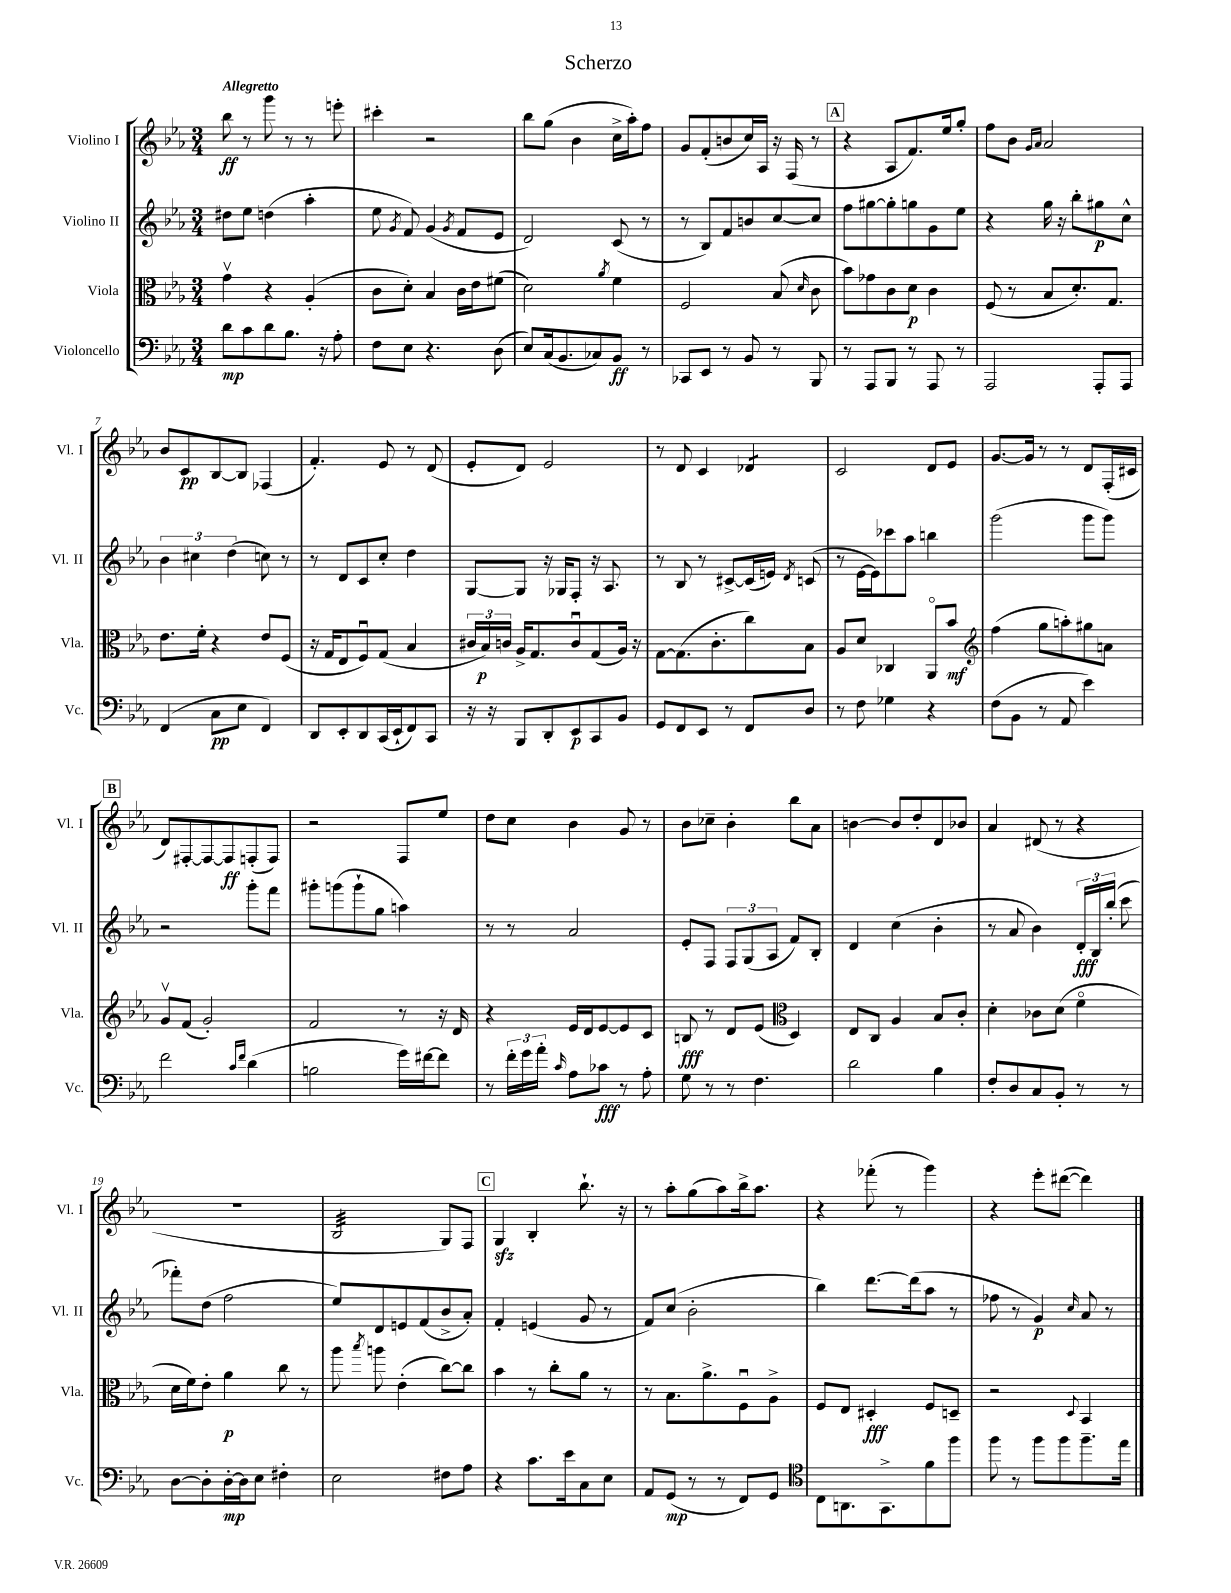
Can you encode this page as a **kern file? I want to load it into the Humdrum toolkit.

**kern	**kern	**kern	**kern
*staff4	*staff3	*staff2	*staff1
*clefF4	*clefC3	*clefG2	*clefG2
*k[b-e-a-]	*k[b-e-a-]	*k[b-e-a-]	*k[b-e-a-]
*M3/4	*M3/4	*M3/4	*M3/4
8d	4gv	8dd#	8bb-
8c	.	8ee-	8r
8d	4r	(4dd	8ggg
8.B-	.	.	8r
.	(4A-'	4aa-'	8r
16r	.	.	.
8A-'	.	.	8eee'
=	=	=	=
8F	8c	8ee-	4ccc#'
.	.	8qg	.
8E-	8d')	8f)	.
4.r	4B-	(4g	2r
.	.	8qg	.
.	16c	8f	.
.	16e-	.	.
(8D	(8f#	8e-	.
=	=	=	=
8E-)	2d)	2d)	8bb-
(16C	.	.	(8gg
8.BB-	.	.	.
.	.	.	4b-
8C-)	.	.	.
.	8qa-	.	.
8BB-	4f	(8c	16cc^
.	.	.	16aa-')
8r	.	8r	8ff
=	=	=	=
8CC-	2F	8r	8g
8EE-	.	8B-)	(8f'
8r	.	8f	8b
8BB-	.	8b	16cc)
.	.	.	16A-
8r	(8B-	[8cc	16r
.	.	.	(16F
.	16qqd	.	.
8BBB-	8c	8cc]	8r
=	=	=	=
8r	8b-)	8ff	4r
8AAA-	8g-	[8gg#	.
8BBB-	8c	8gg#']	8A-
8r	8d	8gg	8.f)
8AAA-	4c	8g	.
.	.	.	16ee-
8r	.	8ee-	8gg'
=	=	=	=
2AAA-	(8F	4r	8ff
.	8r	.	8b-
.	.	.	16qqg
.	.	.	16qqa-
.	8B-	16gg	2a-
.	.	16r	.
.	8.d')	8bb-'	.
8AAA-'	.	8gg#	.
.	8.G	.	.
8AAA-	.	8cc^^	.
=	=	=	=
(4FF	8.e-	6b-	8b-
.	.	.	8c
.	.	6cc#	.
.	16f'	.	.
8C	4r	.	[8B-
.	.	(6dd	.
8E-	.	.	8B-]
4FF)	8e-	8cc)	(4F-
.	(8F	8r	.
=	=	=	=
8DD	16r	8r	4.f')
.	16G	.	.
8EE-'	8E-	8d	.
8DD	8Fu)	8c	.
(16CC	(8G	8cc'	8e-
16EE-`	.	.	.
8FF)	4B-	4dd	8r
8CC	.	.	(8d
=	=	=	=
16r	24c#	[8G	8e-'
.	24B-)	.	.
16r	.	.	.
.	24c	.	.
8BBB-	16A-^	8G]	8d)
.	8.G	.	.
8DD'	.	16r	2e-
.	.	16G-	.
8EE-	8cu	8F'	.
8CC	(8G	16r	.
.	.	8.A-	.
8BB-	16A-)	.	.
.	16r	.	.
=	=	=	=
8GG	[8G	8r	8r
8FF	(8.G]	8B-	8d
8EE-	.	8r	4c
.	8.c'	.	.
8r	.	[8c#^	.
8FF	8cc)	(16c#]	4d-
.	.	16e)	.
.	.	8qd	.
8D	8B-	(8c	.
=	=	=	=
8r	8A-	8r	2c
8F	8d	[16e-	.
.	.	16e-])	.
4G-	4C-	8ccc-	.
.	.	8aa-	.
4r	8AA-o	4bb	8d
.	8b-	.	8e-
=	=	=	=
*	*clefG2	*	*
(8F	(4ff	(2ggg	[8.g
8BB-	.	.	.
.	.	.	16g]
8r	8gg	.	8r
8AA-	8aa')	.	8r
4e-)	8gg#	8ggg	8d
.	8a	8ggg)	(16F'
.	.	.	16c#
=	=	=	=
2f	8gv	2r	8d)
.	(8f	.	[8F#'
.	2g')	.	8F#_
.	.	.	8F#]
16qqc	.	.	.
16qqf	.	.	.
(4d	.	8ggg'	(8F'
.	.	8fff	8F)
=	=	=	=
2B	2f	8ggg#'	2r
.	.	(8ggg	.
.	.	8ggg`	.
.	.	8gg	.
16g)	8r	4aa)	8F
[16f#	.	.	.
8f#]	16r	.	8ee-
.	16d	.	.
=	=	=	=
8r	4r	8r	8dd
24f'	.	8r	8cc
24g	.	.	.
24a-'	.	.	.
16qqc	.	.	.
8A-	16e-	2a-	4b-
.	16d	.	.
8c-	[8e-	.	.
8r	8e-]	.	8g
8A-'	8c	.	8r
=	=	=	=
8G	8B	8e-'	8b-
8r	8r	8F	8cc-~
8r	8d	12F	4b-'
.	.	(12G	.
4.F	(8e-	.	.
.	.	12A-	.
*	*clefC3	*	*
.	4D)	8f)	8bb-
.	.	8B-'	8a-
=	=	=	=
2d	8E-	4d	[4b
.	8C	.	.
.	4A-	(4cc	8b]
.	.	.	8dd'
4B-	8B-	4b-'	8d
.	8c'	.	8b-
=	=	=	=
8F'	4d'	8r	4a-
8D	.	8a-	.
8C	8c-	4b-)	(8d#
8BB-'	(8d	.	8r
8r	4fo	24d'	4r
.	.	24B-	.
.	.	(24bb-'	.
8r	.	8ccc	.
=	=	=	=
[8D	16d	8fff-')	2.r
.	16f)	.	.
8D']	8e-'	(8dd	.
[16D'	4a-	2ff	.
16D]	.	.	.
8E-	.	.	.
4F#'	8cc	.	.
.	8r	.	.
=	=	=	=
2E-	8aa-	8ee-)	2B-
.	8qbb-	.	.
.	8aa	8d	.
.	(4e-'	8e	.
.	.	(8f	.
8F#	[8cc)	8b-^	8G)
8A-	8cc]	8a-')	8F
=	=	=	=
4r	4b-	4f'	4G
8.c	8r	(4e	4B-'
.	8cc'	.	.
16e-	.	.	.
8C	8a-	8g	8.bb-`
8E-	8r	8r	.
.	.	.	16r
=	=	=	=
8AA-	8r	8f)	8r
(8GG	8.B-	(8cc	8aa-'
8r	.	2b-'	(8gg
.	8.a-^	.	.
8r	.	.	8aa-)
8FF)	8Fu	.	16bb-^
.	.	.	8.aa-
8GG	8A-^	.	.
=	=	=	=
*clefC4	*	*	*
8C	8F	4bb-)	4r
8.AA	8E-	.	.
.	4D#'	[8.ddd	(8fff-'
8.GG^	.	.	.
.	.	.	8r
.	.	(16ddd]	.
8f	8F	8aa-	4ggg)
8ff	8D~	8r	.
=	=	=	=
8ff	2r	8ff-	4r
8r	.	8r	.
8ff	.	4g)	8eee-'
8ff	.	.	([8ddd#
.	8qqD	16qqcc	.
8.ff~	4BB-	8a-	4ddd#])
.	.	8r	.
16ee-	.	.	.
==	==	==	==
*-	*-	*-	*-
